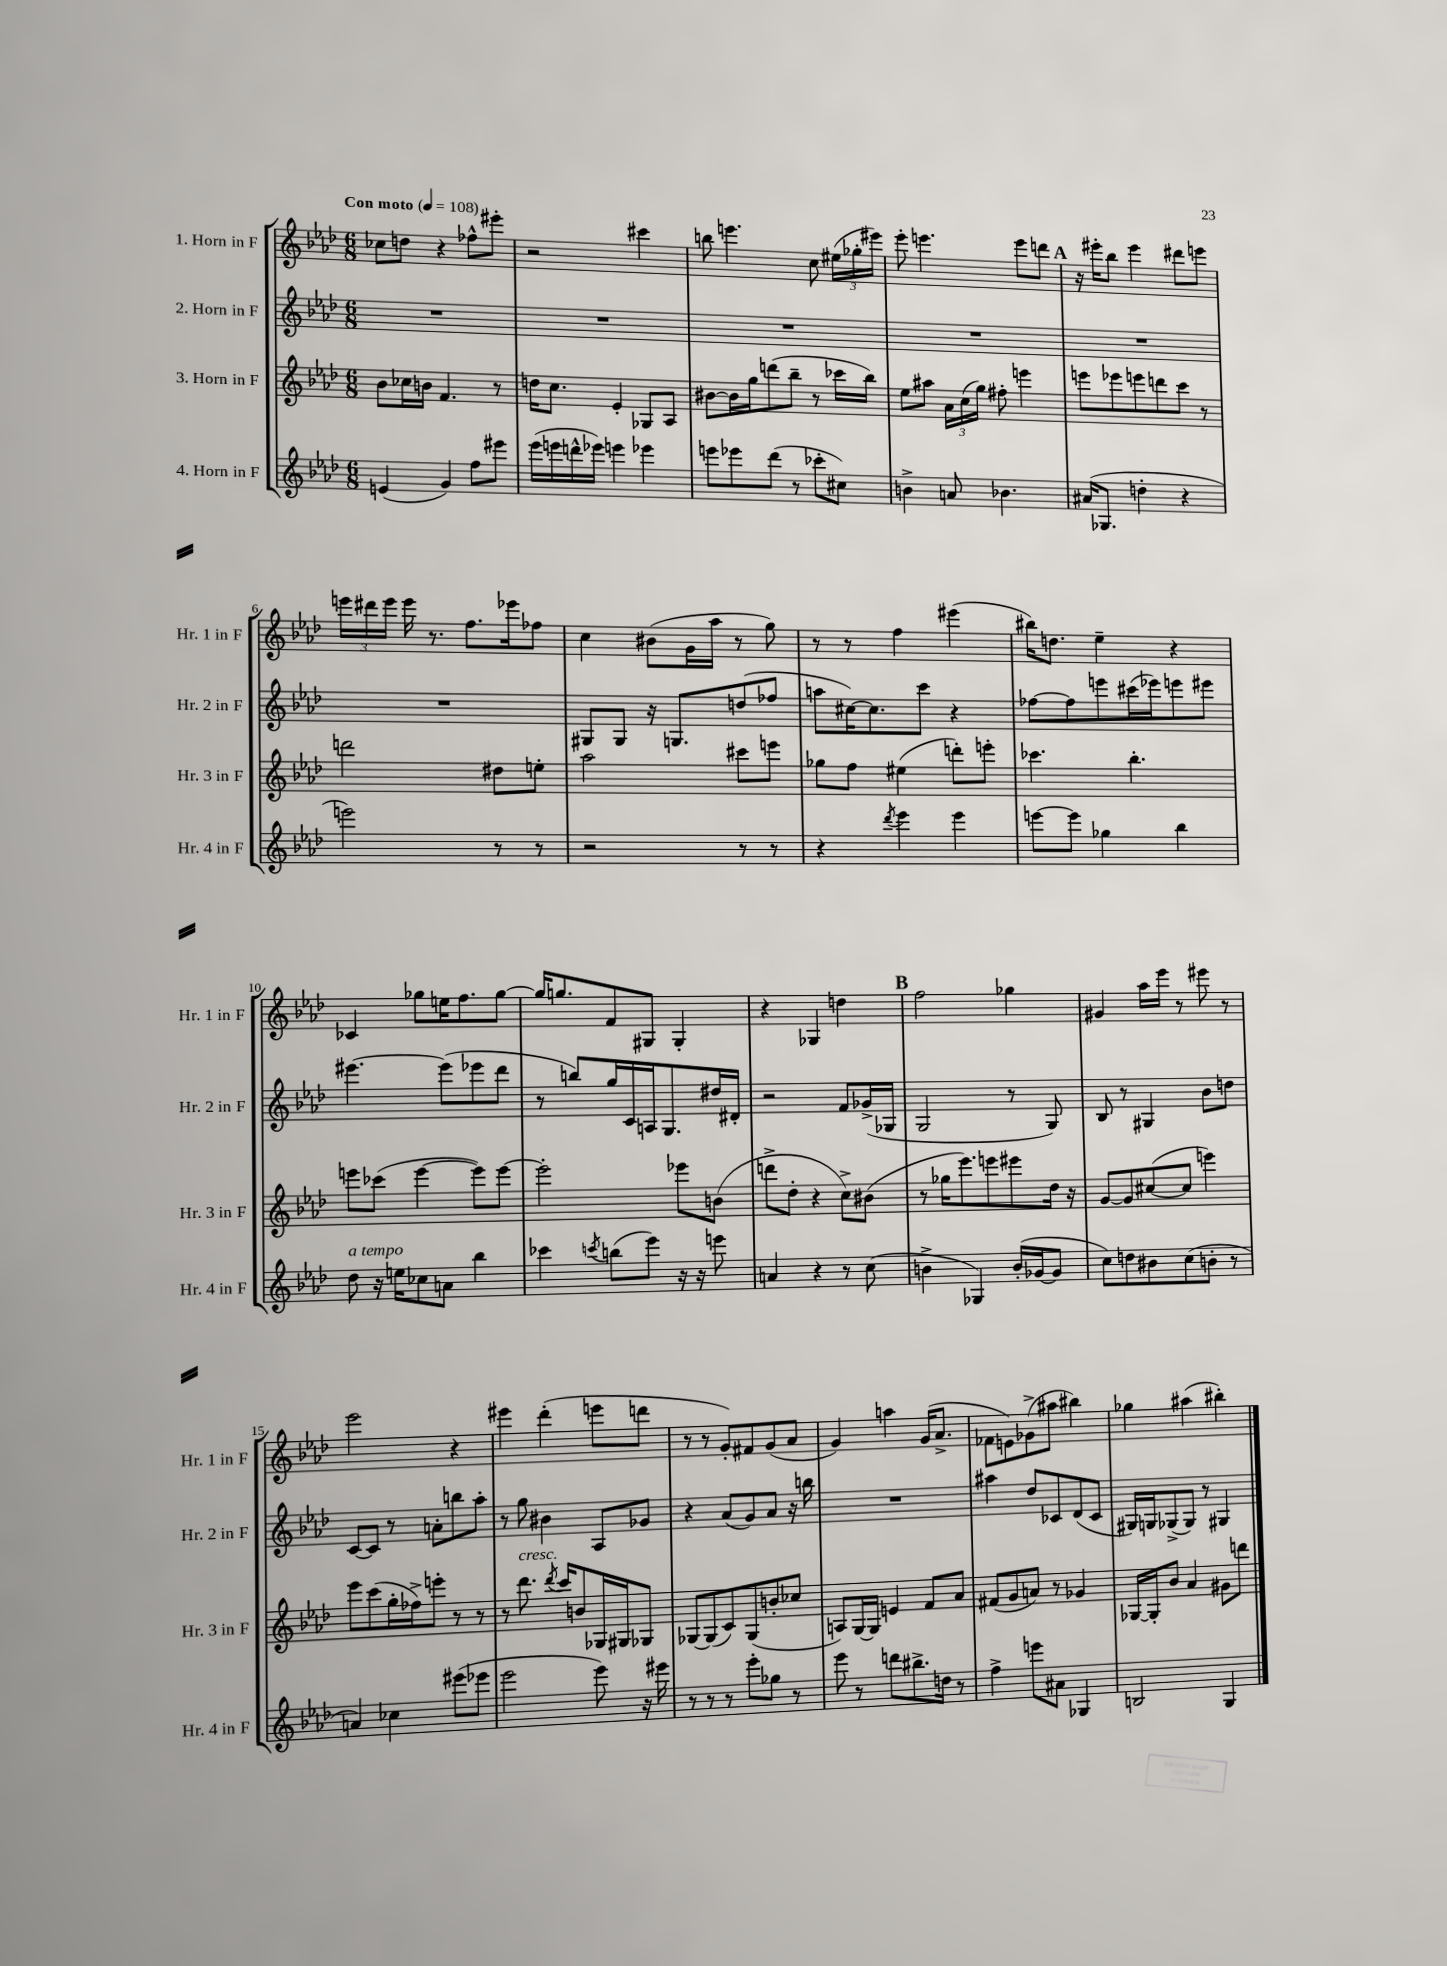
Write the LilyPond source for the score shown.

<<
\new StaffGroup <<
\new Staff = "s0" \with { instrumentName = "1. Horn in F" shortInstrumentName = "Hr. 1 in F" } {
    \clef treble \key aes \major \numericTimeSignature \time 6/8 \tempo "Con moto" 4 = 108
    \autoBeamOff ces''8[ d''8] r4 fes''8[-^ eis'''8]-. |
    r2 cis'''4 |
    b''8 e'''4. c''8 \tuplet 3/2 { eis''16[( ges''16-. eis'''16]) } |
    ees'''8-. e'''4. e'''8[ d'''8] |
    \mark \markup { \bold "A" } r16 eis'''16[-. bes''8] eis'''4 dis'''8[ e'''8] |
    \tuplet 3/2 { e'''16[ dis'''16 e'''16] } e'''16 r8. f''8.[ ees'''16 fes''8] |
    c''4 bis'8[( g'16 aes''16] r8 g''8) |
    r8 r8 f''4 eis'''4( |
    bis''16[) d''8.] ees''4-- r4 |
    ces'4 ges''8[ e''16 f''8. ges''8]~ |
    ges''16[ g''8. f'8 gis8] gis4-. |
    r4 ges4 d''4 |
    \mark \markup { \bold "B" } f''2 ges''4 |
    gis'4 aes''16[ ees'''16] r8 eis'''8 r8 |
    ees'''2 r4 |
    eis'''4 des'''4-.( e'''8[ d'''8] |
    r8 r8 g'8[-.) fis'8 g'8( aes'8] |
    g'4) a''4 g'16[( aes'8.]-> |
    fes'8[ e'8) ges'8->( ais''8] bis''4) |
    ges''4 ais''4( bis''4-.) \bar "|." |
}
\new Staff = "s1" \with { instrumentName = "2. Horn in F" shortInstrumentName = "Hr. 2 in F" } {
    \clef treble \key aes \major \numericTimeSignature \time 6/8
    \autoBeamOff R2. |
    R2. |
    R2. |
    R2. |
    \mark \markup { \bold "A" } R2. |
    R2. |
    gis8[ gis8] r16 g8.[ d''8( fes''8] |
    a''8[ cis''16~) cis''8. c'''8] r4 |
    fes''8[~ fes''8 e'''8 cis'''16( ees'''16) e'''8 eis'''8] |
    eis'''4.~ eis'''8[( ees'''8 des'''8] |
    r8 b''8[) g''16 c'16 a16 g8. dis''16 dis'16]-. |
    r2 f'8[ ges'16->( ges16] |
    \mark \markup { \bold "B" } g2 r8 g8) |
    bes8 r8 gis4 bes'8[ d''8] |
    c'8[~ c'8] r8 a'8[-. b''8 aes''8]-. |
    r8 g''8 bis'4 aes8[ ges'8] |
    r4 aes'8[( g'8) aes'8] r16 b''16 |
    R2. |
    ais''4 des''8[ ces'8 des'8( ces'8] |
    gis16[) g16 ges8->( ges8]) r8 gis4 \bar "|." |
}
\new Staff = "s2" \with { instrumentName = "3. Horn in F" shortInstrumentName = "Hr. 3 in F" } {
    \clef treble \key aes \major \numericTimeSignature \time 6/8
    \autoBeamOff bes'8[ ces''16 b'16] f'4. r8 |
    d''16[ c''8.] ees'4-. ges8[ aes8] |
    bis'8[~ bis'16 g''16 d'''8( bes''8]-- r8 ces'''16[ bes''16]) |
    ees''8[ ais''8] \tuplet 3/2 { aes'16[ c''16( g''16]) } fis''8-. e'''4 |
    \mark \markup { \bold "A" } e'''8[ ees'''8 e'''8 d'''8 c'''8] r8 |
    d'''2 dis''8[ e''8]-. |
    aes''2 cis'''8[ e'''8] |
    ges''8[ f''8] eis''4( d'''8[-.) e'''8]-. |
    ces'''4. bes''4.-. |
    e'''8[ ces'''8]( e'''4~ e'''8[) e'''8]~ |
    e'''2-. ees'''8[ b'8]( |
    d'''8[-> des''8]-. r4 c''8[->) bis'8]( |
    \mark \markup { \bold "B" } r8 ges''16[ ees'''8.) e'''8 eis'''8 des''16] r16 |
    g'8[~ g'8 cis''8~( cis''8] e'''4) |
    ees'''8[ c'''8( g''16-. fes''16->) e'''8]-. r8 r8 |
    r8 des'''8.^\markup { \italic "cresc." } \acciaccatura { des'''8 } c'''16[ b'8 ges16 gis16 ges8] |
    ges8[~ ges8( c'8) ges8( b'8-. ces''8] |
    a8[) g16~ g16] e'4 f'8[ aes'8] |
    fis'8[( g'8 a'8]) r8 ges'4 |
    ges16[~ ges16-. bes'8] aes'4 gis'8[ d'''8] \bar "|." |
}
\new Staff = "s3" \with { instrumentName = "4. Horn in F" shortInstrumentName = "Hr. 4 in F" } {
    \clef treble \key aes \major \numericTimeSignature \time 6/8
    \autoBeamOff e'4( g'4) f''8[ eis'''8] |
    ees'''16[( e'''16 d'''16-^ ees'''16]) e'''4 ees'''4 |
    e'''8[ ees'''8 des'''8]( r8 ces'''8[-. cis''8]) |
    b'4-> a'8 bes'4. |
    \mark \markup { \bold "A" } ais'16[( ges8.] d''4-. r4 |
    e'''2) r8 r8 |
    r2 r8 r8 |
    r4 \acciaccatura { des'''8 } ees'''4 ees'''4 |
    e'''8[~ e'''8] ges''4 bes''4 |
    des''8^\markup { \italic "a tempo" } r16 e''16[ ces''8 a'8] bes''4 |
    ces'''4 \acciaccatura { c'''8 } b''8[( ees'''8]) r16 r16 e'''8 |
    a'4 r4 r8 c''8( |
    \mark \markup { \bold "B" } b'4-> ges4) b'16[-.( ges'16~ ges'8] |
    c''8[) d''8 bis'8 c''8( b'8]-. r8 |
    a'4) ces''4 eis'''8[( ees'''8] |
    ees'''2 ees'''8) r16 eis'''16 |
    r8 r8 r8 ees'''8[-. ges''8] r8 |
    ees'''8 r8 d'''8[ bis''8.-> d''16] r8 |
    f''4-> e'''8[ ais'8] ges4 |
    b2 g4 \bar "|." |
}
>>
>>
